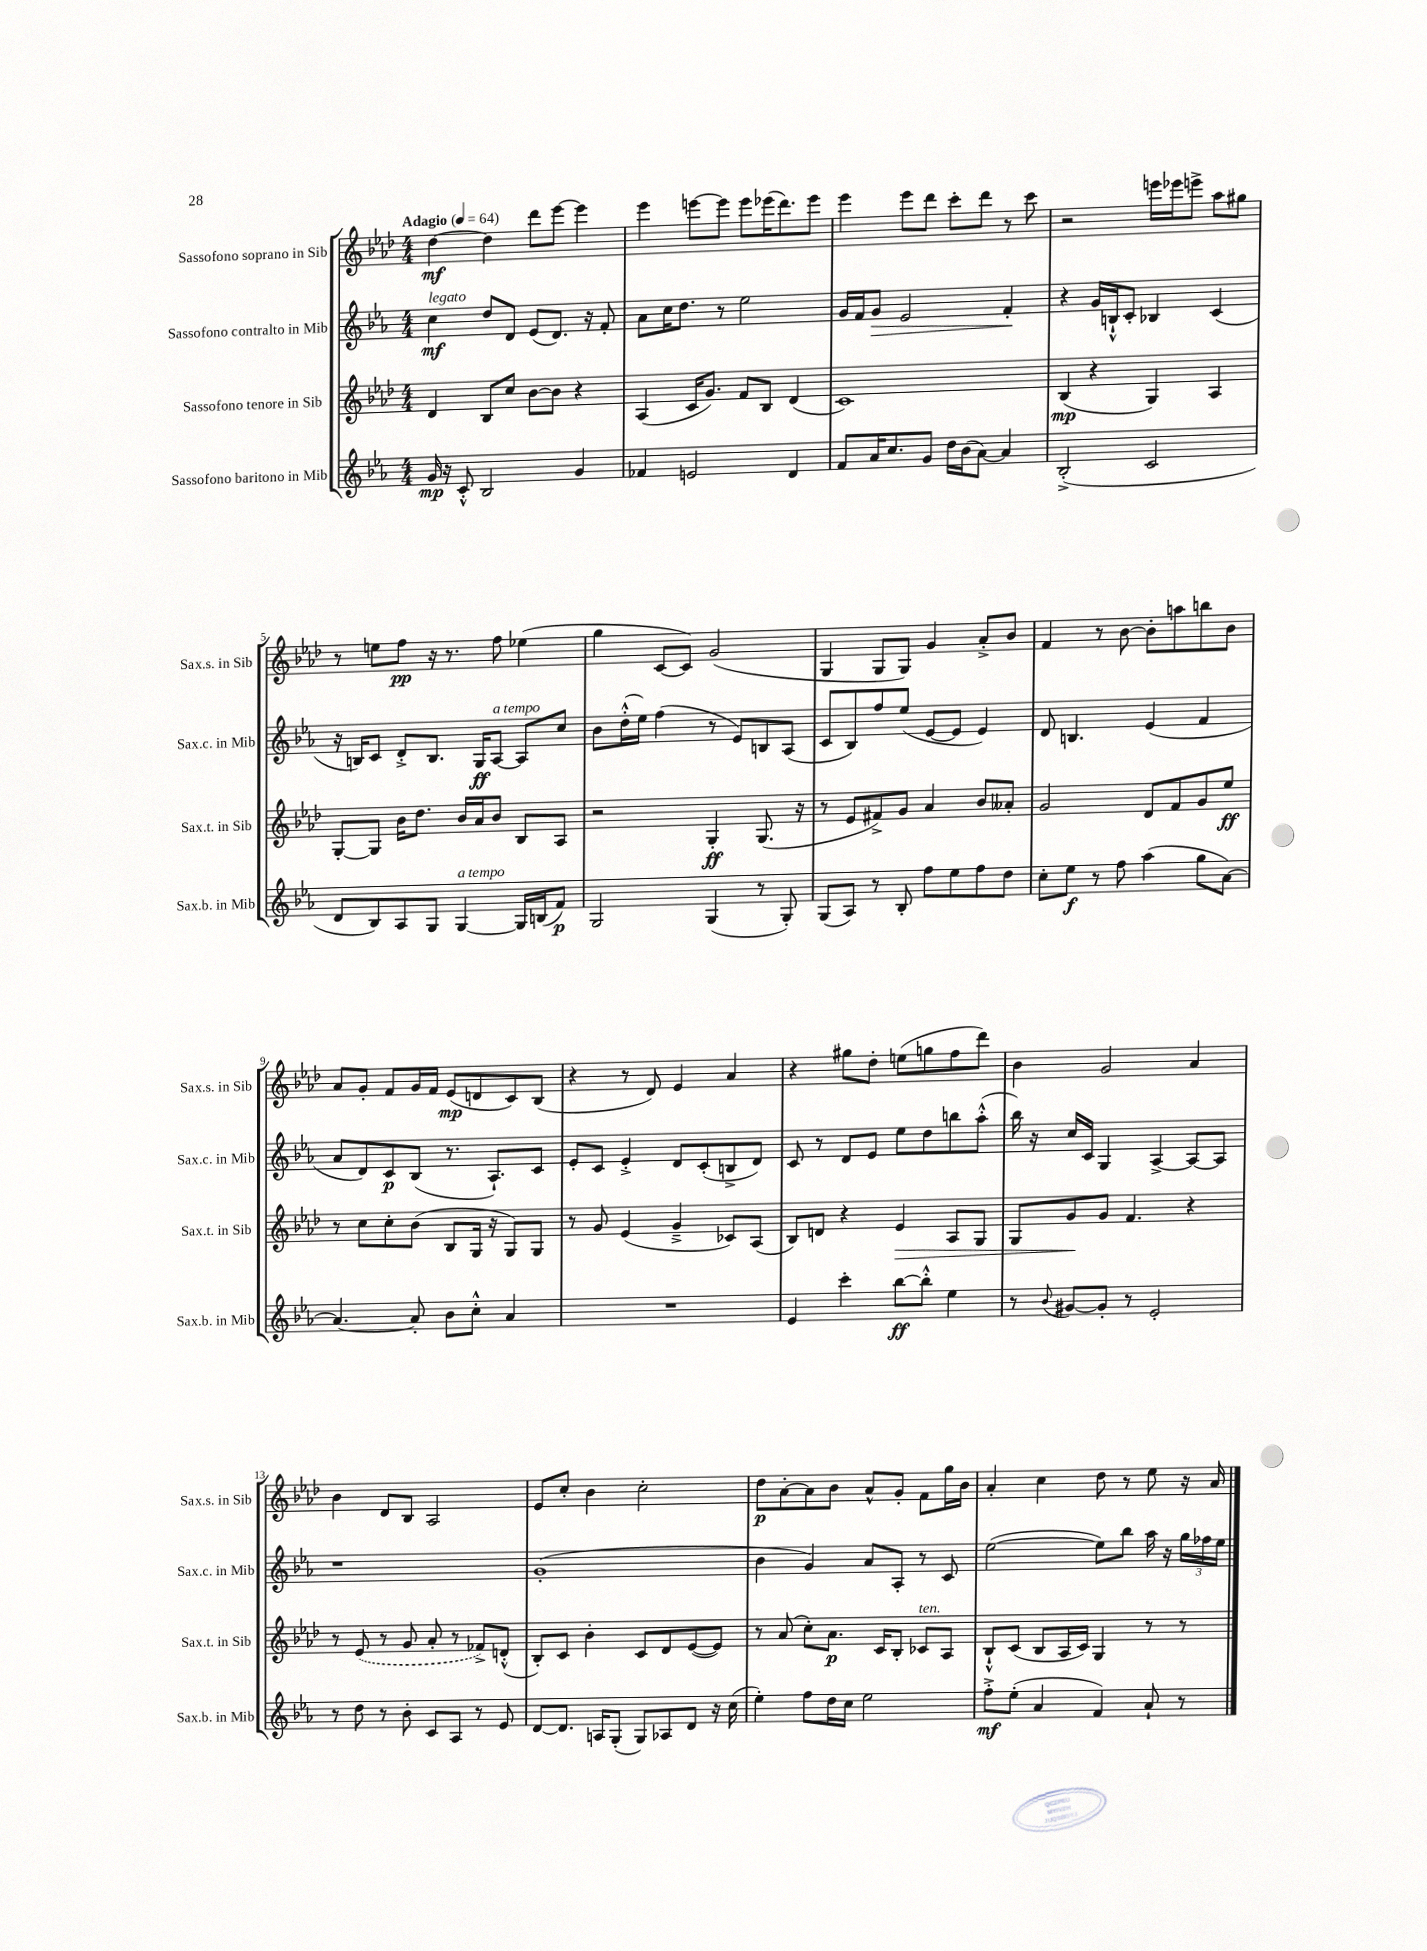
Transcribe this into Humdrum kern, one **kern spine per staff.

**kern	**kern	**kern	**kern
*staff4	*staff3	*staff2	*staff1
*clefG2	*clefG2	*clefG2	*clefG2
*k[b-e-a-]	*k[b-e-a-d-]	*k[b-e-a-]	*k[b-e-a-d-]
*M4/4	*M4/4	*M4/4	*M4/4
*MM64	*MM64	*MM64	*MM64
16g	4d-	4cc	[4dd-
16r	.	.	.
8c'^^	.	.	.
2B-	8B-	8dd	4dd-]
.	8cc	8d	.
.	[8b-	(8e-	8ddd-
.	8b-]	8.d)	[8eee-
4g	4r	.	4eee-]
.	.	16r	.
.	.	8f'	.
=	=	=	=
4f-	(4A-	8a-	4eee-
.	.	16cc	.
.	.	8.dd	.
2e	16c	.	[8eee
.	8.g)	.	.
.	.	8r	8eee]
.	8f	2ee-	8eee
.	8B-	.	(16eee-
.	.	.	8.ddd-)
4d	(4d-	.	.
.	.	.	8eee-
=	=	=	=
8f	1c)	16g	4eee-
.	.	16f	.
16a-	.	8g	.
8.cc	.	.	.
.	.	2e-	8eee-
8g	.	.	8ddd-
16dd	.	.	8ccc'
(16b-	.	.	.
[8a-)	.	.	8ddd-
4a-]	.	4f'	8r
.	.	.	8ccc
=	=	=	=
(2B-'^	(4B-	4r	2r
.	4r	16g	.
.	.	16B`^^	.
.	.	8c'	.
2c	4G)	4B-	16eee
.	.	.	16eee-
.	.	.	8eee^
.	4A-	(4c	8aa-
.	.	.	8gg#
=	=	=	=
8d	[8G'	16r	8r
.	.	16B)	.
8B-)	8G]	8c	8ee
8A-	16b-	8d'^	8ff
.	8.dd-	.	.
8G	.	8.B	16r
.	.	.	8.r
[4G	16b-	.	.
.	16a-	16G	.
.	8b-	[8A-	8ff
16G]	8B-	8A-]	(4ee-
(16B	.	.	.
8f)	8A-	8cc	.
=	=	=	=
2G	2r	8b-	4gg
.	.	(16dd'^^	.
.	.	16ee-)	.
.	.	(4ff	[8c
.	.	.	8c])
(4G	4G'	8r	(2g
.	.	8e-)	.
8r	(8.G	8B	.
8G')	.	(8A-	.
.	16r	.	.
=	=	=	=
(8G	8r	8c	4G
8A-)	8e-	8B-)	.
8r	8f#^)	8ff	8G
8B-'	8g	(8ee-	8G)
8ff	4a-	[8e-	4g
8ee-	.	8e-]	.
8ff	8b-	4e-)	8a-'^
8dd	8a--'	.	8b-
=	=	=	=
8cc'	2g	8d	4f
8ee-	.	4.B	.
8r	.	.	8r
8ff	.	.	[8b-
(4aa-	8d-	(4e-	8b-']
.	8f	.	8aa
8gg	8g	4f	8bb
[8a-)	8ee-	.	8b-
=	=	=	=
4.a-_	8r	8a-	8a-
.	8cc	8d)	8g'
.	8cc'	8c	8f
8a-']	(8b-	(8B-	16g
.	.	.	16f
8b-	8B-	8.r	(8e-
8cc'^^	16G	.	8d
.	16r	8.A-`)	.
4a-	8G)	.	8c)
.	8G	8c	(8B-
=	=	=	=
1r	8r	8e-'	4r
.	8g	8c	.
.	(4e-	4e-'^	8r
.	.	.	8d-)
.	4g~^	8d	4e-
.	.	(8c'	.
.	8c-)	8B^	4a-
.	(8A-	8d)	.
=	=	=	=
4e-	8B-)	8c	4r
.	8d	8r	.
4ccc'	4r	8d	8gg#
.	.	8e-	8dd-'
[8bb-	4e-	8ee-	(8ee
8bb-'^^]	.	8dd	8gg
4ee-	8A-	8bb	8ff
.	8G	(8aa-'^^	8ddd-)
=	=	=	=
8r	8G	16bb-)	4b-
.	.	16r	.
8qqb-	.	.	.
[8g#	8g	16cc	.
.	.	16c	.
8g#']	8g	4G	2g
8r	4.f	.	.
2e-'	.	[4A-^	.
.	4r	8A-_	4a-
.	.	8A-]	.
=	=	=	=
8r	8r	1r	4b-
8dd	(8e-	.	.
8r	8r	.	8d-
8b-'	8g	.	8B-
8c	8a-'	.	2A-
8A-	8r	.	.
8r	8f-^)	.	.
8e-	(8d'^^	.	.
=	=	=	=
[8d	8B-')	(1g'	8e-
8.d]	8c	.	8cc'
.	4b-'	.	4b-
16A	.	.	.
(8G'	.	.	.
8G)	8c	.	2cc'
8A-	8d-	.	.
8d	([8e-	.	.
16r	8e-])	.	.
(16cc	.	.	.
=	=	=	=
4ee-')	8r	4b-	8dd-
.	(8a-	.	[8a-'
8ff	8cc')	4g)	8a-]
16dd	8.a-	.	8b-
16cc	.	.	.
2ee-	.	8a-	8a-^^
.	16c	.	.
.	8B-'	8A-'	8g'
.	8c-	8r	8f
.	8A-	8c	16gg
.	.	.	16b-
=	=	=	=
8ff'^	8B-`^^	([2ee-	4a-'
(8ee-'	(8c	.	.
4a-	8B-	.	4cc
.	16A-	.	.
.	16c)	.	.
4f)	4G	8ee-])	8dd-
.	.	8bb-	8r
8a-`	8r	16aa-	8ee-
.	.	16r	.
8r	8r	24gg	16r
.	.	24ff-	.
.	.	.	16a-
.	.	24ee-	.
==	==	==	==
*-	*-	*-	*-
